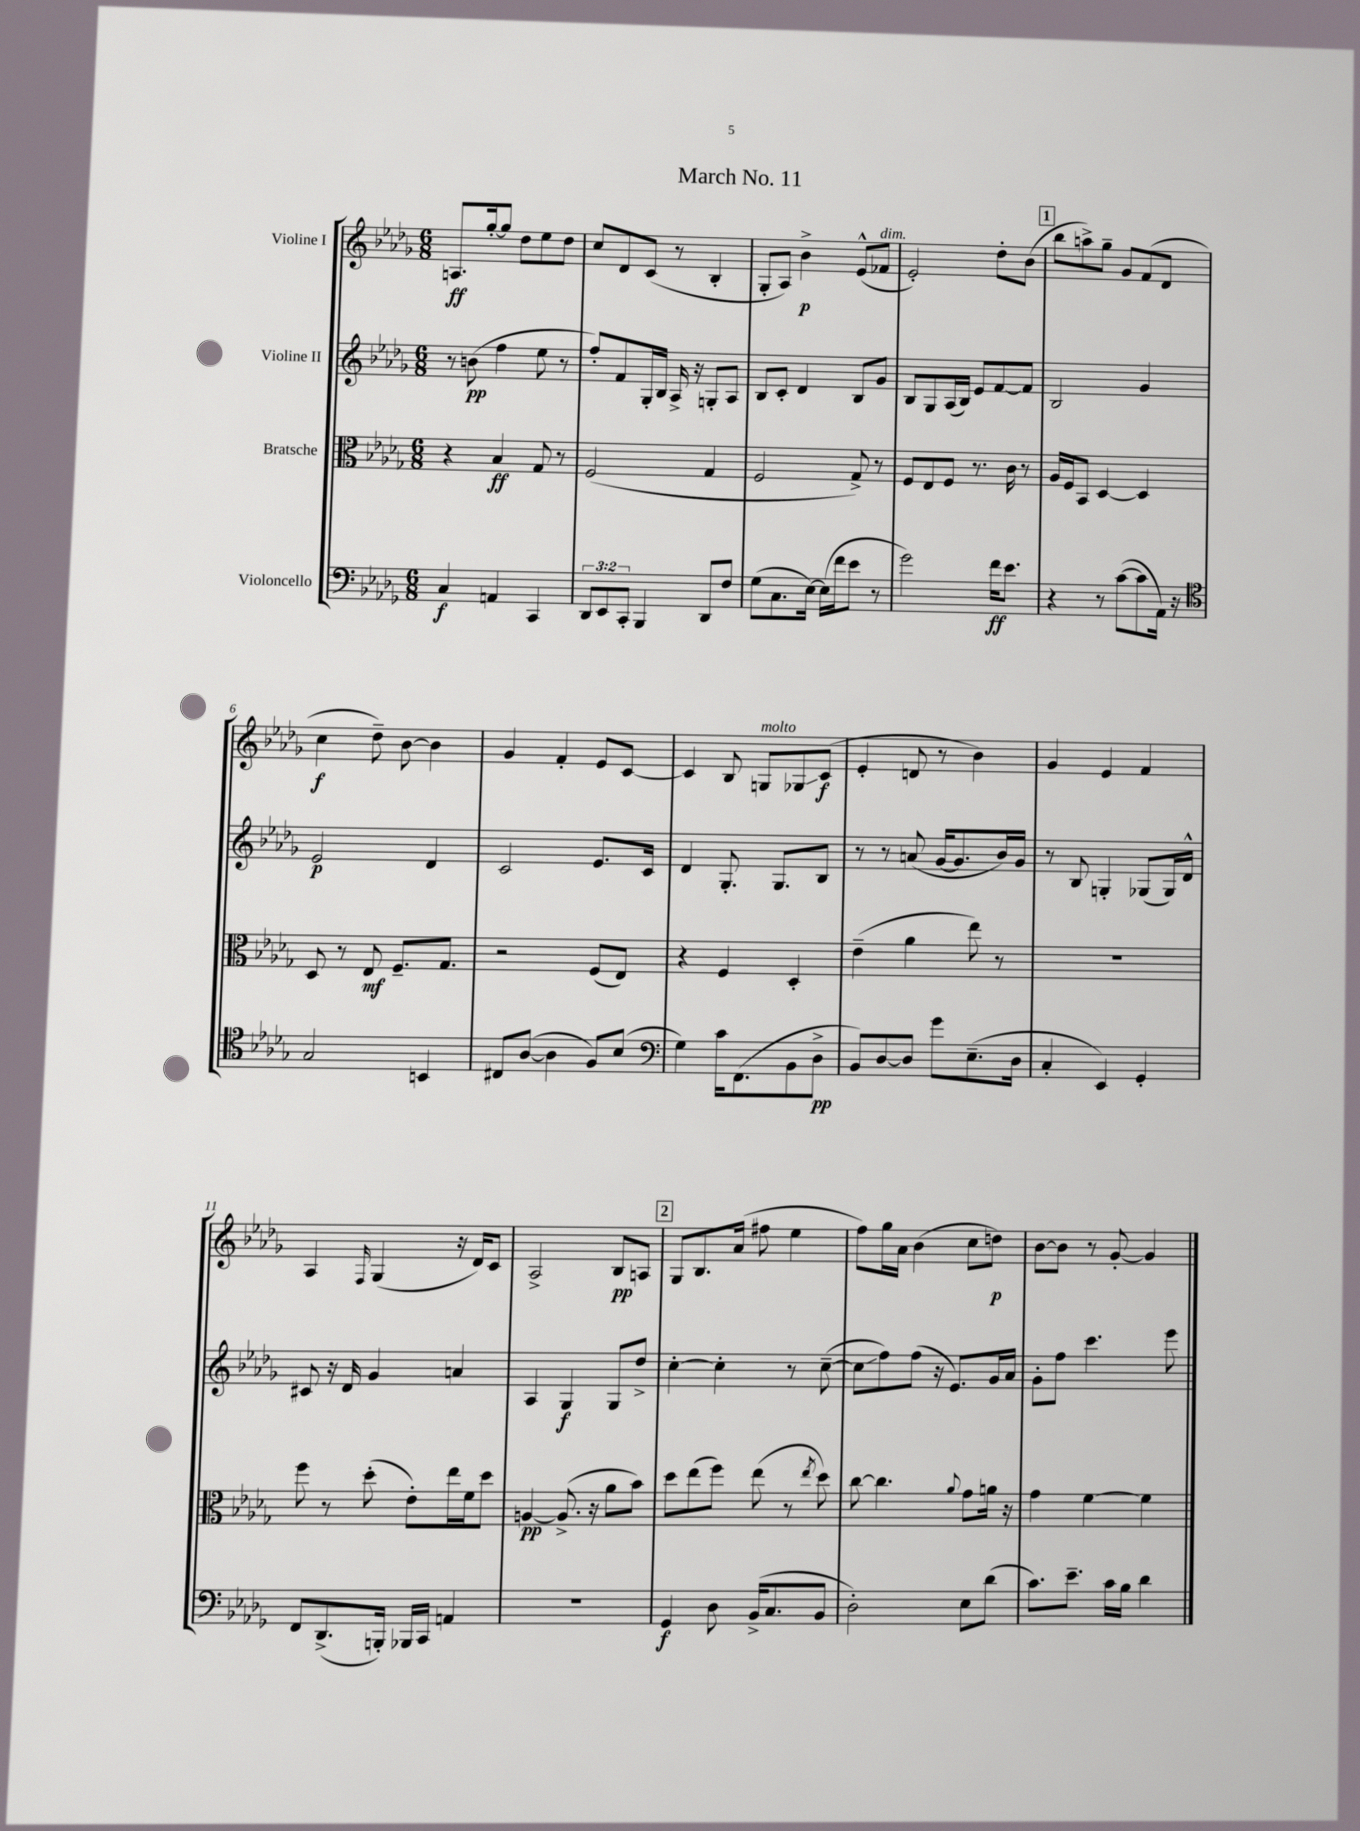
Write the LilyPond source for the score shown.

\header { title = "March No. 11" }
<<
\new StaffGroup <<
\new Staff = "s0" \with { instrumentName = "Violine I" } {
    \clef treble \key des \major \numericTimeSignature \time 6/8
    a8.\ff ges''16~-. ges''8 des''8 ees''8 des''8 |
    c''8 des'8 c'8( r8 bes4-. |
    ges8-. aes8) bes'4->\p ees'8-^( fes'8^\markup { \italic "dim." } |
    ees'2-.) des''8-. bes'8( |
    \mark \markup { \box "1" } bes''8 a''8->) ges''8-- ges'8 f'8( des'8 |
    c''4\f des''8--) bes'8~ bes'4 |
    ges'4 f'4-. ees'8 c'8~ |
    c'4 bes8 g8^\markup { \italic "molto" } ges8\glissando c'8\f( |
    ees'4-. d'8 r8 bes'4) |
    ges'4 ees'4 f'4 |
    aes4 \grace { f16 } ges4( r16 des'16) c'8 |
    aes2-> bes8\pp a8 |
    \mark \markup { \box "2" } ges8 bes8. aes'16( fis''8 ees''4 |
    f''8) ges''16 aes'16 bes'4( c''8 d''8\p) |
    bes'8~ bes'8 r8 ges'8~-. ges'4 \bar "|." |
}
\new Staff = "s1" \with { instrumentName = "Violine II" } {
    \clef treble \key des \major \numericTimeSignature \time 6/8
    r8 b'8\pp( f''4 ees''8 r8 |
    f''8-.) f'8 ges16-. bes16 aes16-> r16 g8-. aes8 |
    bes8 c'8-. des'4 bes8 ges'8 |
    bes8 ges8 aes16( bes16) ees'8 f'8~ f'8 |
    \mark \markup { \box "1" } bes2 ges'4 |
    ees'2\p des'4 |
    c'2 ees'8. c'16 |
    des'4 ges8.-. ges8. bes8 |
    r8 r8 a'8( ges'16~ ges'8. bes'16) ges'16 |
    r8 bes8 g4-. ges8( ges16) des'16-^ |
    cis'8 r16 des'16 ges'4 a'4 |
    aes4 ges4\f ges8 des''8-> |
    \mark \markup { \box "2" } c''4~-. c''4-. r8 c''8~--( |
    c''8\glissando f''8) f''8( r16 ees'8.) ges'16 aes'16 |
    ges'8-. f''8 c'''4. ees'''8 \bar "|." |
}
\new Staff = "s2" \with { instrumentName = "Bratsche" } {
    \clef alto \key des \major \numericTimeSignature \time 6/8
    r4 bes4\ff ges8 r8 |
    f2( ges4 |
    f2 ges8->) r8 |
    f8 ees8 f8 r8. c'16 r8 |
    \mark \markup { \box "1" } aes16 f16 bes,8 des4~ des4 |
    des8 r8 ees8\mf f8.-- ges8. |
    r2 f8( ees8) |
    r4 f4 des4-. |
    ees'4--( aes'4 ees''8) r8 |
    R2. |
    f''8 r8 des''8-.( ees'8-.) ees''16 f'16 des''8 |
    a4~\pp a8.->( r16 aes'8 bes'8) |
    \mark \markup { \box "2" } des''8 ees''8( f''8) ees''8( r8 \acciaccatura { ees''8 } des''8) |
    c''8~ c''4. \appoggiatura { aes'8 } ges'8 a'16 r16 |
    ges'4 f'4~ f'4 \bar "|." |
}
\new Staff = "s3" \with { instrumentName = "Violoncello" } {
    \clef bass \key des \major \numericTimeSignature \time 6/8 \override Staff.TupletNumber.text = #tuplet-number::calc-fraction-text
    c4\f a,4 c,4 |
    \tuplet 3/2 { des,8 ees,8 c,8-. } bes,,4 des,8 f8 |
    ges8( c8. ees16~) ees16( f'16 ees'8 r8 |
    ges'2) f'16\ff ees'8. |
    \mark \markup { \box "1" } r4 r8 c'8~( c'8 aes,16) r16 |
    \clef tenor ges2 b,4 |
    cis8 aes8~( aes4 f8) bes8( |
    \clef bass ges4) c'16 f,8.( bes,8 des8->\pp |
    bes,8) des8~ des8 ges'8 ees8.--( des16 |
    c4-. ees,4) ges,4-. |
    f,8 des,8.->( b,,16-.) bes,,16 c,16 a,4 |
    R2. |
    \mark \markup { \box "2" } ges,4\f des8 bes,16->( c8. bes,8 |
    des2-.) ees8 des'8( |
    c'8.) ees'8.-- c'16 bes16 des'4 \bar "|." |
}
>>
>>
